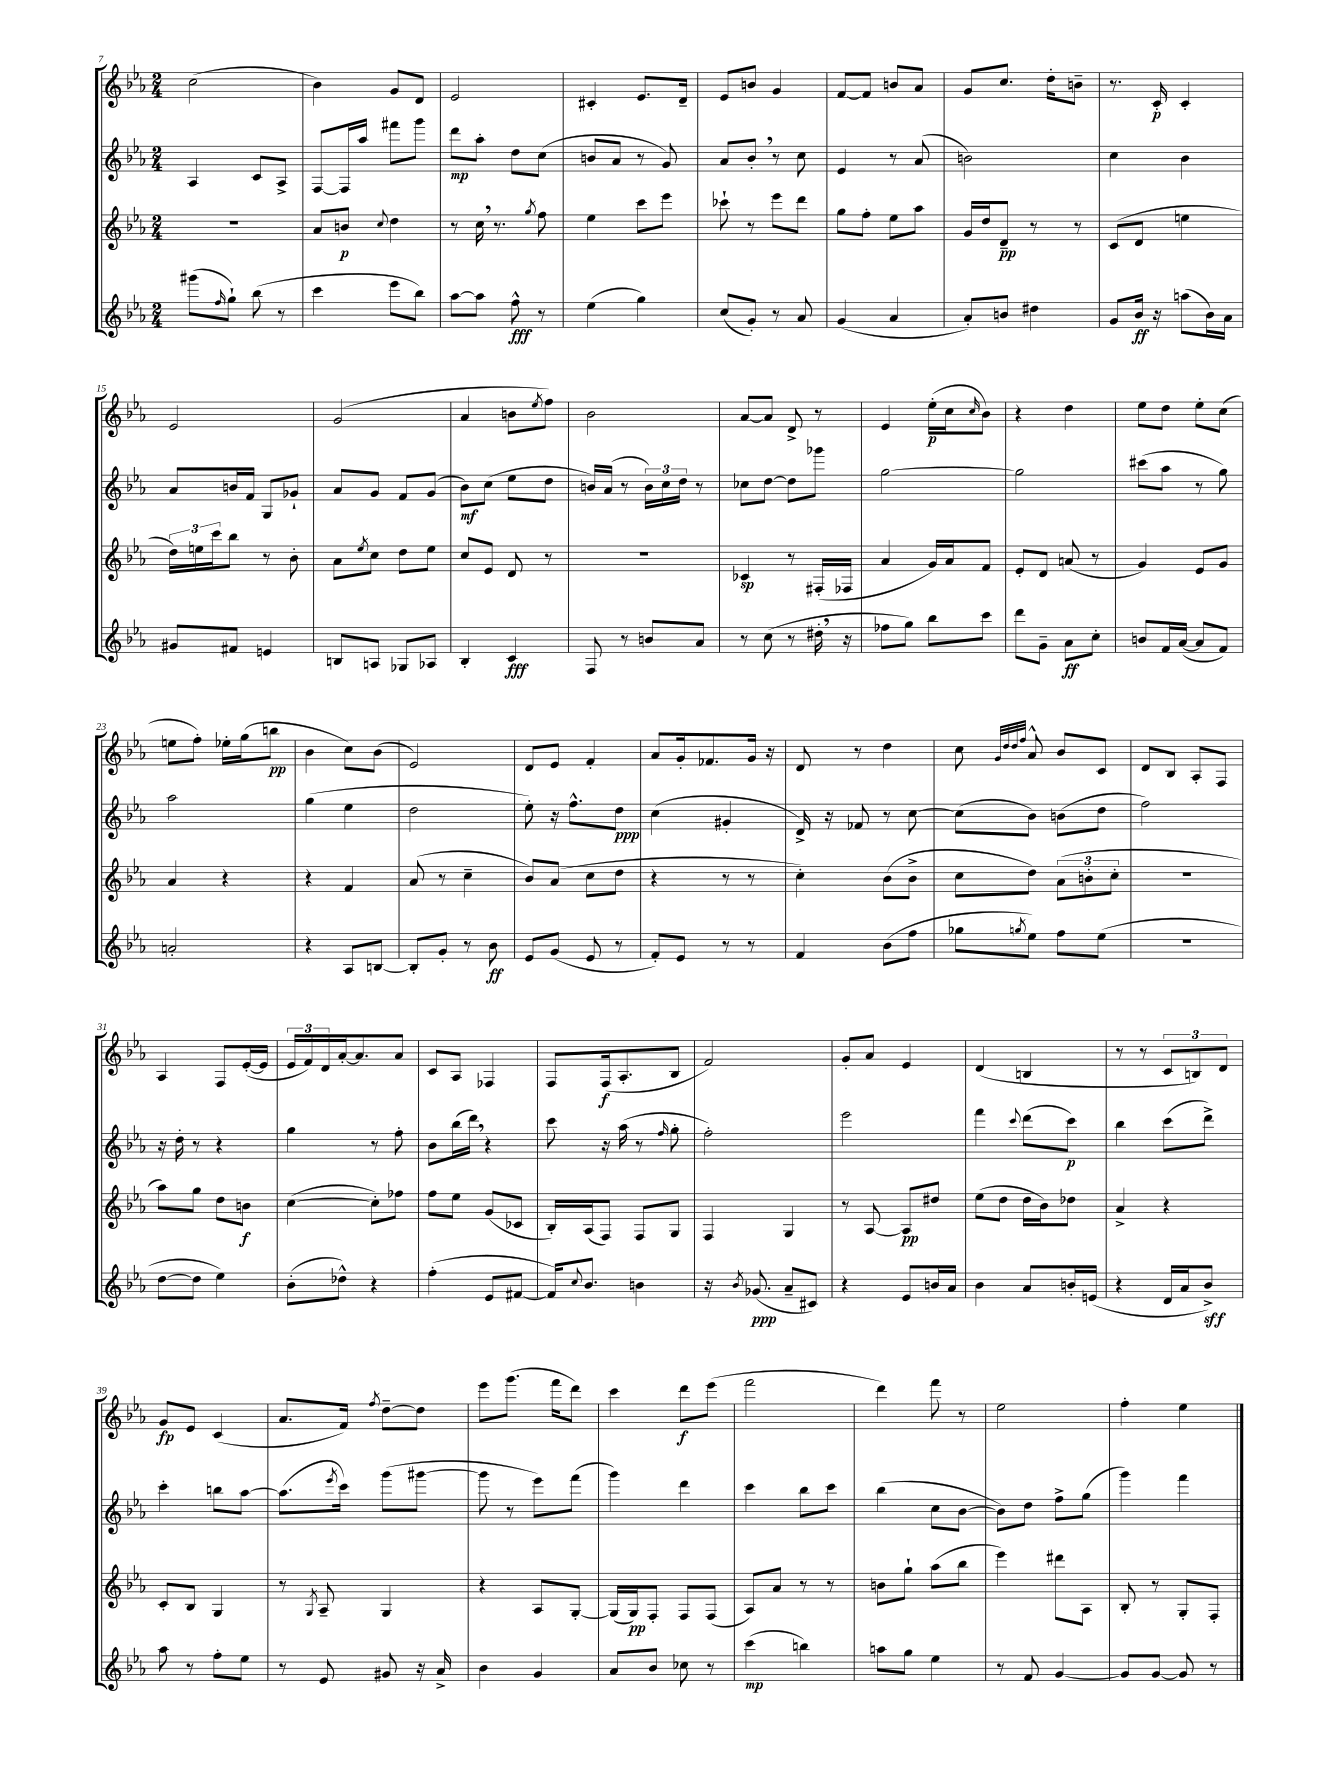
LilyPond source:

<<
\new StaffGroup <<
\new Staff = "s0" {
    \clef treble \key ees \major \numericTimeSignature \time 2/4
    c''2( |
    bes'4) g'8 d'8 |
    ees'2 |
    cis'4-. ees'8. d'16-- |
    ees'8 b'8 g'4 |
    f'8~ f'8 b'8 aes'8 |
    g'8 c''8. d''16-. b'8-- |
    r8. c'16-.\p c'4-. |
    ees'2 |
    g'2( |
    aes'4 b'8 \acciaccatura { ees''8 } f''8) |
    bes'2 |
    aes'8~ aes'8 d'8-> r8 |
    ees'4 ees''16-.\p( c''16 \grace { c''16 } bes'8) |
    r4 d''4 |
    ees''8 d''8 ees''8-. c''8( |
    e''8 f''8-.) ees''16-. g''16( b''8\pp |
    bes'4 c''8) bes'8( |
    ees'2) |
    d'8 ees'8 f'4-. |
    aes'8 g'16-. fes'8. g'16 r16 |
    d'8 r8 d''4 |
    c''8 \grace { g'32 d''32 d''32 f''32 } aes'8-^ bes'8 c'8 |
    d'8 bes8 aes8-. f8 |
    aes4 f8 ees'16~-.( ees'16 |
    \tuplet 3/2 { ees'16 f'16) d'16 } aes'16~-. aes'8. aes'8 |
    c'8 aes8 fes4 |
    f8 f16\f( aes8.-. bes8 |
    f'2) |
    g'8-. aes'8 ees'4 |
    d'4( b4 |
    r8 r8 \tuplet 3/2 { c'8 b8) d'8 } |
    g'8\fp ees'8 c'4( |
    aes'8. f'16) \acciaccatura { f''8 } d''8~-- d''8 |
    ees'''8 g'''8.( f'''16 d'''8) |
    c'''4 d'''8\f ees'''8( |
    f'''2 |
    d'''4) f'''8 r8 |
    ees''2 |
    f''4-. ees''4 \bar "|." |
}
\new Staff = "s1" {
    \clef treble \key ees \major \numericTimeSignature \time 2/4
    aes4 c'8 aes8-> |
    f8~ f16 aes''16 fis'''8 g'''8 |
    d'''8\mp aes''8-. d''8 c''8( |
    b'8 aes'8 r8 g'8) |
    aes'8 bes'8-. \breathe r8 c''8 |
    ees'4 r8 aes'8( |
    b'2) |
    c''4 bes'4 |
    aes'8 b'16 f'16 g8 ges'8-! |
    aes'8 g'8 f'8 g'8( |
    bes'8\mf) c''8( ees''8 d''8 |
    b'16) aes'16( r8 \tuplet 3/2 { b'16) c''16 d''16 } r8 |
    ces''8 d''8~ d''8 ges'''8 |
    g''2~ |
    g''2 |
    cis'''8( aes''8 r8 g''8) |
    aes''2 |
    g''4( ees''4 |
    d''2 |
    ees''8-.) r16 f''8.-^ d''8\ppp |
    c''4( gis'4-. |
    d'16->) r16 fes'8 r8 c''8~ |
    c''8( bes'8) b'8( d''8 |
    f''2) |
    r16 d''16-. r8 r4 |
    g''4 r8 f''8-. |
    bes'8 bes''16( d'''16) \breathe r4 |
    c'''8 r16 aes''16( r8 \grace { f''16 } g''8-. |
    f''2-.) |
    ees'''2 |
    f'''4 \appoggiatura { c'''8 } d'''8( c'''8\p) |
    bes''4 c'''8( d'''8->) |
    c'''4-. b''8 aes''8~ |
    aes''8.( \acciaccatura { ees'''8 } c'''16) g'''8( gis'''8~ |
    gis'''8 r8 ees'''8) f'''8( |
    g'''4) d'''4 |
    c'''4 bes''8 c'''8 |
    bes''4( c''8 bes'8~ |
    bes'8) d''8 f''8-> g''8( |
    g'''4) f'''4 \bar "|." |
}
\new Staff = "s2" {
    \clef treble \key ees \major \numericTimeSignature \time 2/4
    R2 |
    aes'8 b'8\p \appoggiatura { c''8 } d''4 |
    r8 c''16 \breathe r8. \acciaccatura { g''8 } f''8 |
    ees''4 c'''8 ees'''8 |
    ces'''8-! r8 ees'''8 d'''8 |
    g''8 f''8-. ees''8 aes''8 |
    g'16 d''16 d'8--\pp r8 r8 |
    c'8( d'8 e''4 |
    \tuplet 3/2 { d''16) e''16 c'''16 } bes''8 r8 bes'8-. |
    aes'8 \acciaccatura { ees''8 } c''8 d''8 ees''8 |
    c''8 ees'8 d'8 r8 |
    r2 |
    ces'4\sp r8 fis16-.( fes16 |
    aes'4 g'16) aes'16 f'8 |
    ees'8-. d'8 a'8( r8 |
    g'4) ees'8 g'8 |
    aes'4 r4 |
    r4 f'4 |
    aes'8( r8 c''4-- |
    bes'8) aes'8( c''8 d''8 |
    r4 r8 r8 |
    c''4-.) bes'8( bes'8-> |
    c''8 d''8) \tuplet 3/2 { aes'8( b'8-. c''8-. } |
    r2 |
    aes''8) g''8 d''8 b'8\f |
    c''4~( c''8-.) fes''8 |
    f''8 ees''8 g'8( ces'8 |
    bes16-.) aes16( f8) f8 g8 |
    f4 g4 |
    r8 aes8~ aes8\pp dis''8 |
    ees''8( d''8 d''16 bes'16) des''8 |
    aes'4-> r4 |
    c'8-. bes8 g4 |
    r8 \acciaccatura { g8 } aes8-- g4 |
    r4 aes8 g8~-. |
    g16( g16\pp) f8-. f8 f8( |
    aes8) aes'8 r8 r8 |
    b'8 g''8-! aes''8( bes''8 |
    ees'''4) dis'''8 aes8 |
    bes8-. r8 g8-. f8-. \bar "|." |
}
\new Staff = "s3" {
    \clef treble \key ees \major \numericTimeSignature \time 2/4
    gis'''8( \grace { f''16 } g''8-!) bes''8( r8 |
    c'''4 ees'''8 bes''8) |
    aes''8~ aes''8 f''8-^\fff r8 |
    ees''4( g''4) |
    c''8( g'8-.) r8 aes'8 |
    g'4( aes'4 |
    aes'8-.) b'8 dis''4 |
    g'8 bes'16\ff r16 a''8( bes'16) aes'16 |
    gis'8 fis'8 e'4 |
    b8 a8 ges8 aes8 |
    bes4-. c'4\fff |
    f8 r8 b'8 aes'8 |
    r8 c''8( r8 dis''16-. \breathe r16 |
    fes''8 g''8) bes''8 c'''8 |
    d'''8 g'8-- aes'8\ff c''8-. |
    b'8 f'16 aes'16~( aes'8 f'8) |
    a'2-. |
    r4 aes8 b8~ |
    b8-. g'8-. r8 bes'8\ff |
    ees'8 g'8( ees'8 r8 |
    f'8-.) ees'8 r8 r8 |
    f'4 bes'8( f''8 |
    ges''8 \acciaccatura { g''8 } ees''8) f''8 ees''8( |
    R2 |
    d''8~ d''8 ees''4) |
    bes'8-.( des''8-^) r4 |
    f''4-.( ees'8 fis'8~ |
    fis'16) \appoggiatura { c''8 } bes'8. b'4 |
    r16 \acciaccatura { bes'8 } ges'8.\ppp( aes'8-- cis'8) |
    r4 ees'8 b'16 aes'16 |
    bes'4 aes'8 b'16-. e'16( |
    r4 d'16 aes'16 bes'8->\sff) |
    aes''8 r8 f''8-. ees''8 |
    r8 ees'8 gis'8 r16 aes'16-> |
    bes'4 g'4 |
    aes'8 bes'8 ces''8 r8 |
    c'''4\mp( b''4) |
    a''8 g''8 ees''4 |
    r8 f'8 g'4~ |
    g'8 g'8~ g'8 r8 \bar "|." |
}
>>
>>
\layout { \context { \Score currentBarNumber = #7 } }
